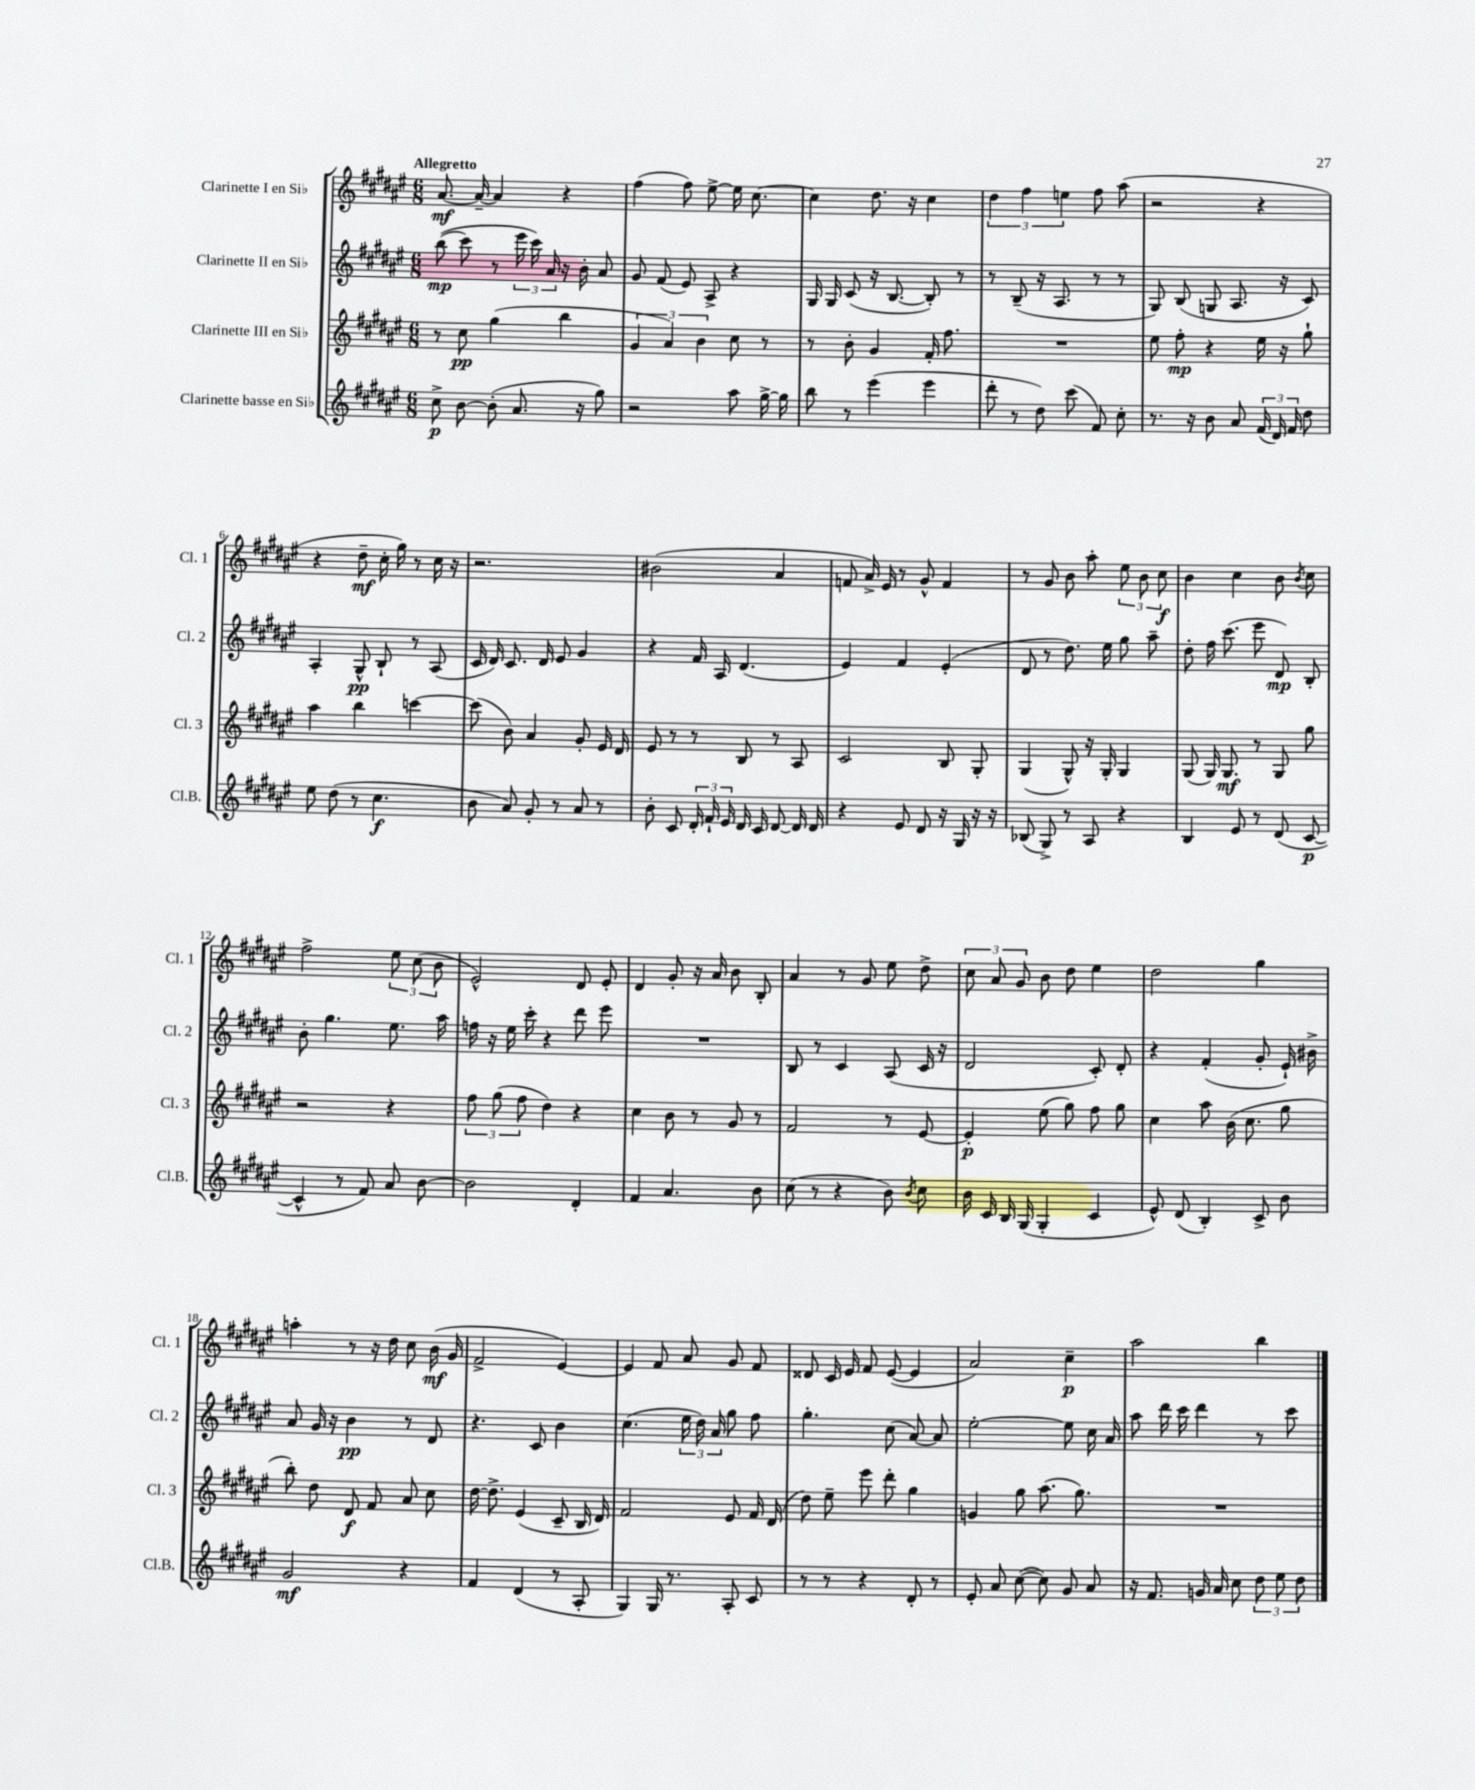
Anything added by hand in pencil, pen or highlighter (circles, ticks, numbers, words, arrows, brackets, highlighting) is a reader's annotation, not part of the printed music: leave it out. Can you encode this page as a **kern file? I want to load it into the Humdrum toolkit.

**kern	**kern	**kern	**kern
*staff4	*staff3	*staff2	*staff1
*clefG2	*clefG2	*clefG2	*clefG2
*k[f#c#g#d#a#e#]	*k[f#c#g#d#a#e#]	*k[f#c#g#d#a#e#]	*k[f#c#g#d#a#e#]
*M6/8	*M6/8	*M6/8	*M6/8
8cc#^	8r	&((8bb	[8.a#
[8b	8cc#	8ccc#)	.
.	.	.	16a#~_
(8b']	(4gg#	8r	4a#]
8.a#	.	24eee#	.
.	.	24ccc#&)	.
.	.	24a#	.
.	4bb	16r	4r
16r	.	16b'	.
8gg#)	.	8a#	.
=	=	=	=
2r	6g#	8g#	(4ff#
.	.	(8f#	.
.	6a#)	.	.
.	.	8e#)	8ff#)
.	6b	.	.
.	.	8A#^	[8ee#^
8aa#	8cc#	4r	16ee#]
.	.	.	[8.cc#
[16gg#^	8r	.	.
16gg#]	.	.	.
=	=	=	=
8bb	8r	16G#	4cc#]
.	.	16G#	.
8r	8b'	(8c#	.
(4eee#	4g#	16r	8.dd#
.	.	[8.B	.
.	.	.	16r
4eee#	16f#'	8B'])	4cc#
.	8.ff#	.	.
.	.	8r	.
=	=	=	=
8ddd#'	2.r	8r	6dd#
8r	.	(8B~	.
.	.	.	6ff#
8dd#)	.	16r	.
.	.	8.A#	.
.	.	.	6ee
(8ccc#	.	.	.
8f#)	.	8r	8ff#
8cc#'	.	8r	(8aa#
=	=	=	=
8.r	8ee#	8G#)	2r
.	8ff#'	(8B	.
16r	.	.	.
8b	4r	8G	.
8a#	.	8.A#	.
(24f#	16ee#	.	4r
24d#)	.	.	.
.	16r	16r	.
24f#	.	.	.
8dd#	8gg#`	8c#)	.
=	=	=	=
8ee#	4aa#	4A#'	4r
(8dd#	.	.	.
8r	4bb	8G#^^	8dd#~
4.cc#	.	8B`	16cc#'
.	.	.	16gg#)
.	[4ccc	8r	8r
.	.	(8A#	16cc#
.	.	.	16r
=	=	=	=
8b	(8ccc]	16c#	2.r
.	.	16d#)	.
8a#)	8b)	8.c#	.
8g#'	4a#	.	.
.	.	16d#	.
8r	.	8e#	.
8a#	8g#'	4g#	.
8r	16e#	.	.
.	16d#	.	.
=	=	=	=
8b'	8e#	4r	(2b#
8c#	8r	.	.
24d#'	8r	16f#	.
24f#`	.	.	.
.	.	16A#	.
24e#	.	.	.
16d#	8B	(4.d#	.
16c#	.	.	.
[8d#	8r	.	4a#
16d#]	8A#	.	.
16d#	.	.	.
=	=	=	=
4r	2c#	4e#)	8f
.	.	.	16a#^)
.	.	.	16e#
8e#	.	4f#	8r
8d#	.	.	8g#^^
16r	8B	(4e#'	4f
16G#	.	.	.
16r	8G#'	.	.
16r	.	.	.
=	=	=	=
(8B-	(4G#	8d#	8r
8G#^)	.	8r	8g#
8r	8G#^^)	8.dd#)	8b
8A#	16r	.	8aa#'
.	16G#'	16ee#	.
4r	4G#	8gg#	12ee#
.	.	.	12b
.	.	8aa#~	.
.	.	.	12cc#
=	=	=	=
4B	(8G#	8dd#'	4b
.	16G#)	16ff#	.
.	8.G#	(8.ccc#	.
8e#	.	.	4cc#
8r	8r	8eee#	.
(8d#	8G#	8d#)	8b
.	.	.	8qb
[8c#	8gg#	8B'	8cc#
=	=	=	=
4c#^^]	2r	8b'	2ff#^
.	.	4.gg#	.
8r	.	.	.
8f#)	.	.	.
8a#	4r	8.ee#	12ee#
.	.	.	(12cc#
[8b	.	.	.
.	.	.	12b
.	.	16aa#	.
=	=	=	=
2b]	12ff#	16ff	2e#^^)
.	.	16r	.
.	(12gg#	.	.
.	.	16ee#	.
.	12ff#	.	.
.	.	16ccc#'	.
.	4dd#)	4r	.
4d#'	4r	8ddd#	8d#
.	.	8eee#	8e#'
=	=	=	=
4f#	4cc#	2.r	4d#
4.a#	8b	.	8g#'
.	8r	.	16r
.	.	.	16a#
.	8g#	.	8b
8b	8r	.	8B'
=	=	=	=
(8cc#	2f#	8B	4a#
8r	.	8r	.
4r	.	4c#	8r
.	.	.	8g#
8b)	8r	(8A#	8ee#
8qb	.	.	.
8cc#	[8e#	16c#	8dd#^
.	.	16r	.
=	=	=	=
16b	4e#']	2d#	12cc#
16c#	.	.	.
.	.	.	12a#
16B	.	.	.
.	.	.	12g#
(16G#	.	.	.
4G#'	(8ee#	.	8b
.	8gg#)	.	8dd#
4c#	8ff#	8c#')	4ee#
.	8gg#	8d#'	.
=	=	=	=
8e#^^)	4cc#	4r	2dd#
(8d#	.	.	.
4B')	8aa#	(4f#'	.
.	(16b	.	.
.	8.cc#	.	.
8c#^	.	8g#'	4gg#
8b	8gg#	16e#`)	.
.	.	16b#^	.
=	=	=	=
2g#	8bb')	8a#	4aa'
.	8dd#	16g#	.
.	.	16r	.
.	8d#	4b	8r
.	8f#	.	16r
.	.	.	16dd#
4r	8a#	8r	8cc#
.	8cc#	8d#	(16b
.	.	.	16g#
=	=	=	=
4f#	[16dd#	4.r	2f#^
.	8.dd#^]	.	.
(4d#	(4e#	.	.
.	.	8c#	.
8r	8c#~	4b	[4e#)
8A#'	16B	.	.
.	16d#)	.	.
=	=	=	=
4G#)	2f#	(4.cc#	4e#]
16G#	.	.	8f#
8.r	.	.	.
.	.	24ee#	8a#
.	.	24dd#)	.
.	.	24a#	.
8A#'	8e#	8gg#	8g#
8c#	16f#	8ff#	8f#
.	(16d#	.	.
=	=	=	=
8r	8dd#)	4.gg#'	8d##
8r	8ee#~	.	16c#
.	.	.	16e#
4r	8eee#	.	8f#
.	8ddd#'	(8cc#	([8e#
8d#'	4gg#	[8a#)	4e#]
8r	.	8a#]	.
=	=	=	=
8e#'	4g	[2ee#'	2a#)
8a#	.	.	.
([8cc#	8gg#	.	.
8cc#])	(8.aa#	.	.
8g#	.	8ee#]	4cc#~
.	8.gg#)	.	.
8a#	.	16cc#	.
.	.	16a#	.
=	=	=	=
16r	2.r	8aa#	2aa#
8.f#	.	.	.
.	.	16ddd#	.
.	.	16ccc#	.
16g	.	4ddd#	.
16a#	.	.	.
8cc#	.	.	.
12dd#	.	8r	4bb
12ee#	.	.	.
.	.	8ccc#	.
12dd#	.	.	.
==	==	==	==
*-	*-	*-	*-
